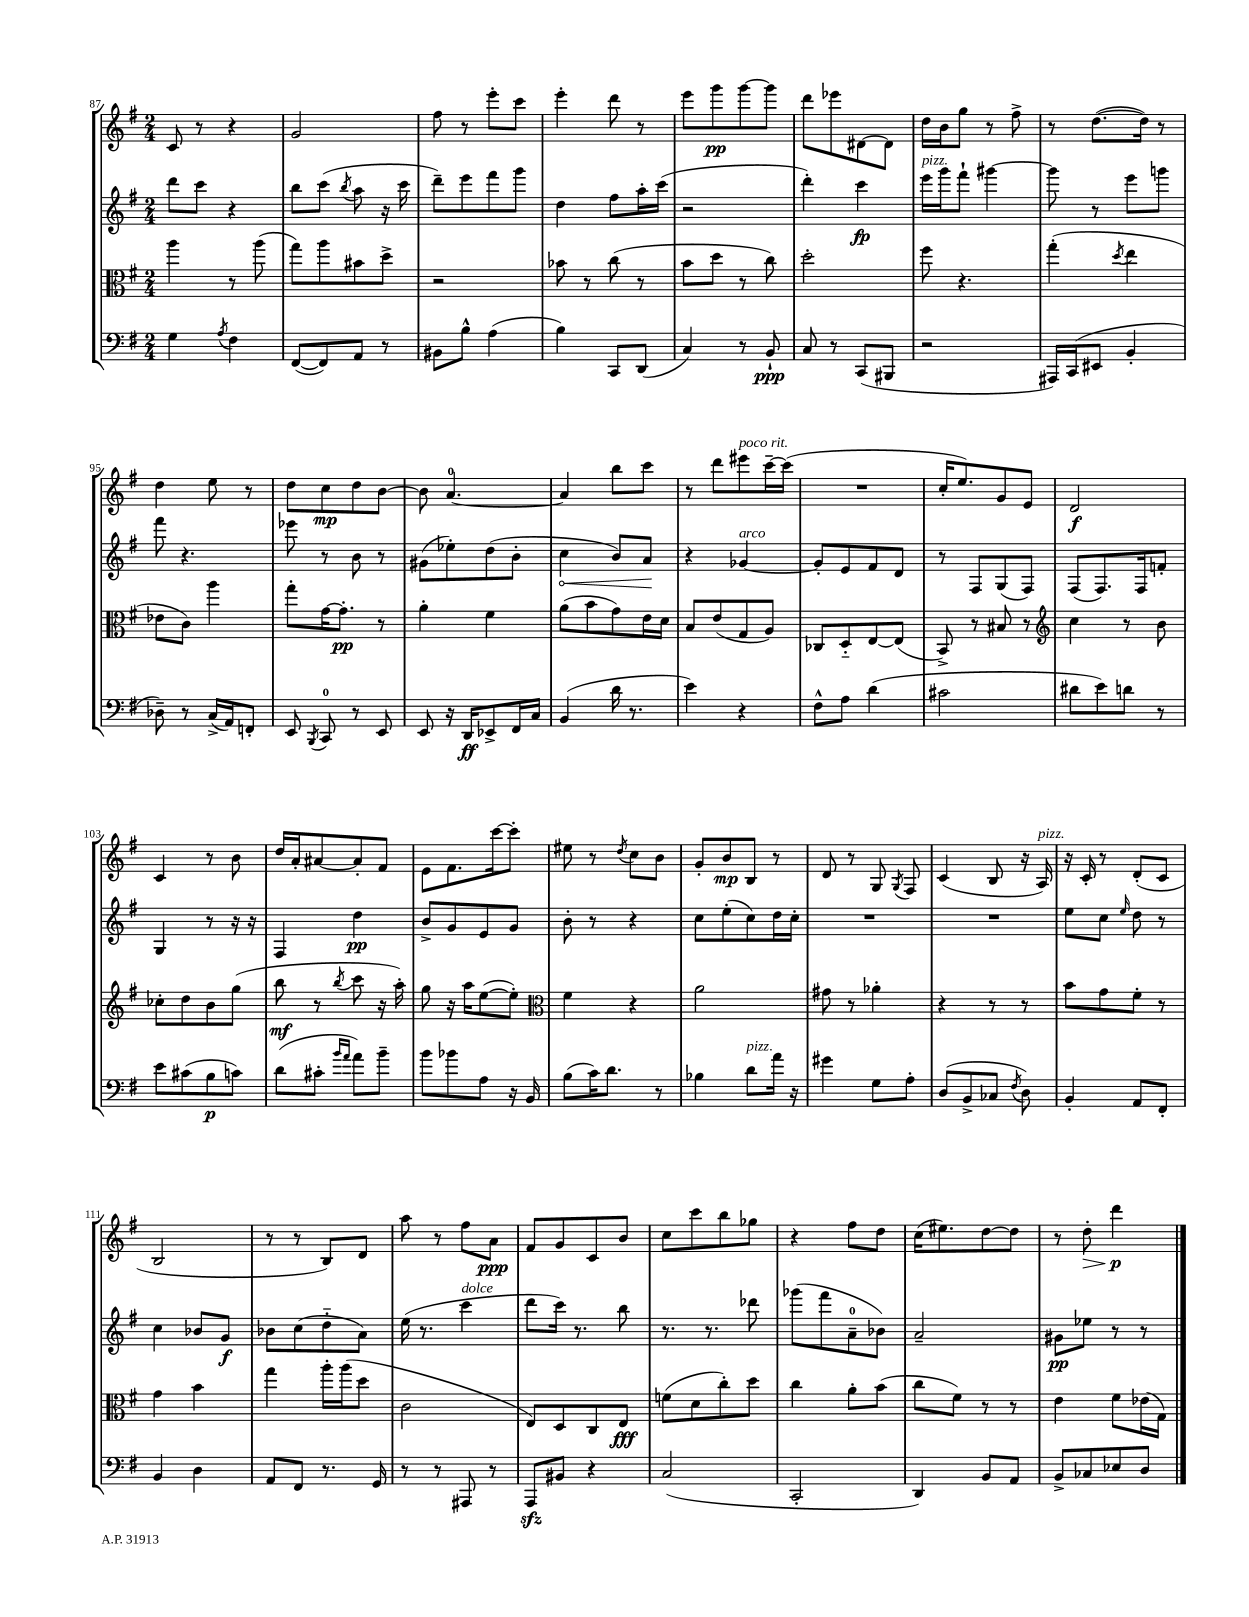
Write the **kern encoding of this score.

**kern	**kern	**kern	**kern
*staff4	*staff3	*staff2	*staff1
*clefF4	*clefC3	*clefG2	*clefG2
*k[f#]	*k[f#]	*k[f#]	*k[f#]
*M2/4	*M2/4	*M2/4	*M2/4
4G	4aa	8ddd	8c
.	.	8ccc	8r
8qA	.	.	.
4F#	8r	4r	4r
.	(8aa	.	.
=	=	=	=
([8FF#	8gg)	8bb	2g
8FF#])	8aa	(8ccc	.
.	.	8qbb	.
8AA	8b#	8aa	.
8r	8dd^	16r	.
.	.	16ccc	.
=	=	=	=
8BB#	2r	8ddd~)	8ff#
8B^^	.	8eee	8r
(4A	.	8fff#	8eee'
.	.	8ggg	8ccc
=	=	=	=
4B)	8b-	4dd	4eee'
.	8r	.	.
8CC	(8cc	8ff#	8ddd
(8DD	8r	16aa'	8r
.	.	(16ccc	.
=	=	=	=
4C)	8b	2r	8eee
.	8dd	.	8ggg
8r	8r	.	[8ggg
8BB`	8cc)	.	8ggg]
=	=	=	=
8C	2dd'	4ddd')	8ddd
8r	.	.	8eee-
(8CC	.	4ccc	[8d#
8BBB#	.	.	8d#]
=	=	=	=
2r	8ff#	16eee	16dd
.	.	16ggg	16b
.	4.r	8fff#`	8gg
.	.	[4ggg#	8r
.	.	.	8ff#^
=	=	=	=
16AAA#)	(4gg'	8ggg#]	8r
(16CC	.	.	.
8EE#	.	8r	([8.dd
.	8qdd	.	.
4BB'	4ee	8eee	.
.	.	.	16dd])
.	.	8ggg	8r
=	=	=	=
8D-~)	8e-	8fff#	4dd
8r	8c)	4.r	.
(16C^	4aa	.	8ee
16AA)	.	.	.
8FF'	.	.	8r
=	=	=	=
8EE	8gg'	8eee-	8dd
8qBBB	.	.	.
8CC	[16g	8r	8cc
.	8.g']	.	.
8r	.	8b	8dd
8EE	8r	8r	[8b
=	=	=	=
8EE	4a'	(8g#	8b]
16r	.	8ee-')	[4.a
16DD	.	.	.
8EE-^	4f#	(8dd	.
16FF#	.	8b'	.
16C	.	.	.
=	=	=	=
(4BB	(8a	4cc	4a]
.	8b	.	.
16d	8g)	8b)	8bb
8.r	.	.	.
.	16e	8a	8ccc
.	16d	.	.
=	=	=	=
4e)	8B	4r	8r
.	(8e	.	8ddd
4r	8G	[4g-	8eee#
.	8A)	.	[16ccc~
.	.	.	(16ccc]
=	=	=	=
8F#^^	8C-	8g-']	2r
8A	8D'~	8e	.
(4d	[8E	8f#	.
.	(8E]	8d	.
=	=	=	=
2c#	8BB^)	8r	16cc'
.	.	.	8.ee)
.	8r	8F#	.
.	8B#	(8G	8g
.	8r	8F#)	8e
=	=	=	=
*	*clefG2	*	*
8d#	4cc	(8F#	2d
8e)	.	8.F#)	.
8d	8r	.	.
.	.	16F#	.
8r	8b	8f'	.
=	=	=	=
8e	8cc-'	4G	4c
(8c#	8dd	.	.
8B	8b	8r	8r
8c)	(8gg	16r	8b
.	.	16r	.
=	=	=	=
(8d	8bb	4F#	16dd
.	.	.	16a'
8c#'	8r	.	[8a#
16qqb	.	.	.
16qqa	8qbb	.	.
8a)	8ccc	4dd	8a#']
8b~	16r	.	8f#
.	16aa')	.	.
=	=	=	=
8b	8gg	8b^	8e
8b-	16r	8g	8.f#
.	16aa	.	.
8A	([8ee	8e	.
.	.	.	[16ccc
16r	8ee'])	8g	8ccc']
16BB	.	.	.
=	=	=	=
*	*clefC3	*	*
(8B	4f#	8b'	8ee#
16c)	.	8r	8r
8.d	.	.	.
.	.	.	8qdd
.	4r	4r	8cc
8r	.	.	8b
=	=	=	=
4B-	2a	8cc	8g'
.	.	(8ee'	8b
8d	.	8cc)	8B
16a	.	16dd	8r
16r	.	16cc'	.
=	=	=	=
4g#	8g#	2r	8d
.	8r	.	8r
8G	4a-'	.	8G
.	.	.	8qG
8A'	.	.	8F#
=	=	=	=
(8D	4r	2r	(4c
8BB^	.	.	.
8C-	8r	.	8B
8qF#	.	.	.
8D)	8r	.	16r
.	.	.	16A)
=	=	=	=
4BB'	8b	8ee	16r
.	.	.	16c'
.	8g	8cc	8r
.	.	16qqee	.
8AA	8f#'	8dd	(8d'
8FF#'	8r	8r	8c
=	=	=	=
4BB	4g	4cc	2B
4D	4b	8b-	.
.	.	8g	.
=	=	=	=
8AA	4gg	8b-	8r
8FF#	.	(8cc	8r
8.r	16aa'	8dd'~	8B)
.	(16aa	.	.
.	8dd	8a)	8d
16GG	.	.	.
=	=	=	=
8r	2c	(16ee	8aa
.	.	8.r	.
8r	.	.	8r
8AAA#	.	4ccc	8ff#
8r	.	.	8a
=	=	=	=
8AAA	8E)	8ddd	8f#
8BB#	8D	16ccc)	8g
.	.	8.r	.
4r	8C	.	8c
.	8E	8bb	8b
=	=	=	=
(2C	(8f	8.r	8cc
.	8d	.	8ccc
.	.	8.r	.
.	8cc')	.	8bb
.	8dd	8ddd-	8gg-
=	=	=	=
2CC'	4cc	(8ggg-	4r
.	.	8fff#	.
.	8a'	8a~	8ff#
.	(8b	8b-)	8dd
=	=	=	=
4DD)	8cc	2a~	(16cc
.	.	.	8.ee#)
.	8f#)	.	.
8BB	8r	.	[8dd
8AA	8r	.	8dd]
=	=	=	=
8BB^	4e	8g#	8r
8C-	.	8ee-	8dd'
8E-	8f#	8r	4ddd
8D	(16e-	8r	.
.	16G)	.	.
==	==	==	==
*-	*-	*-	*-
